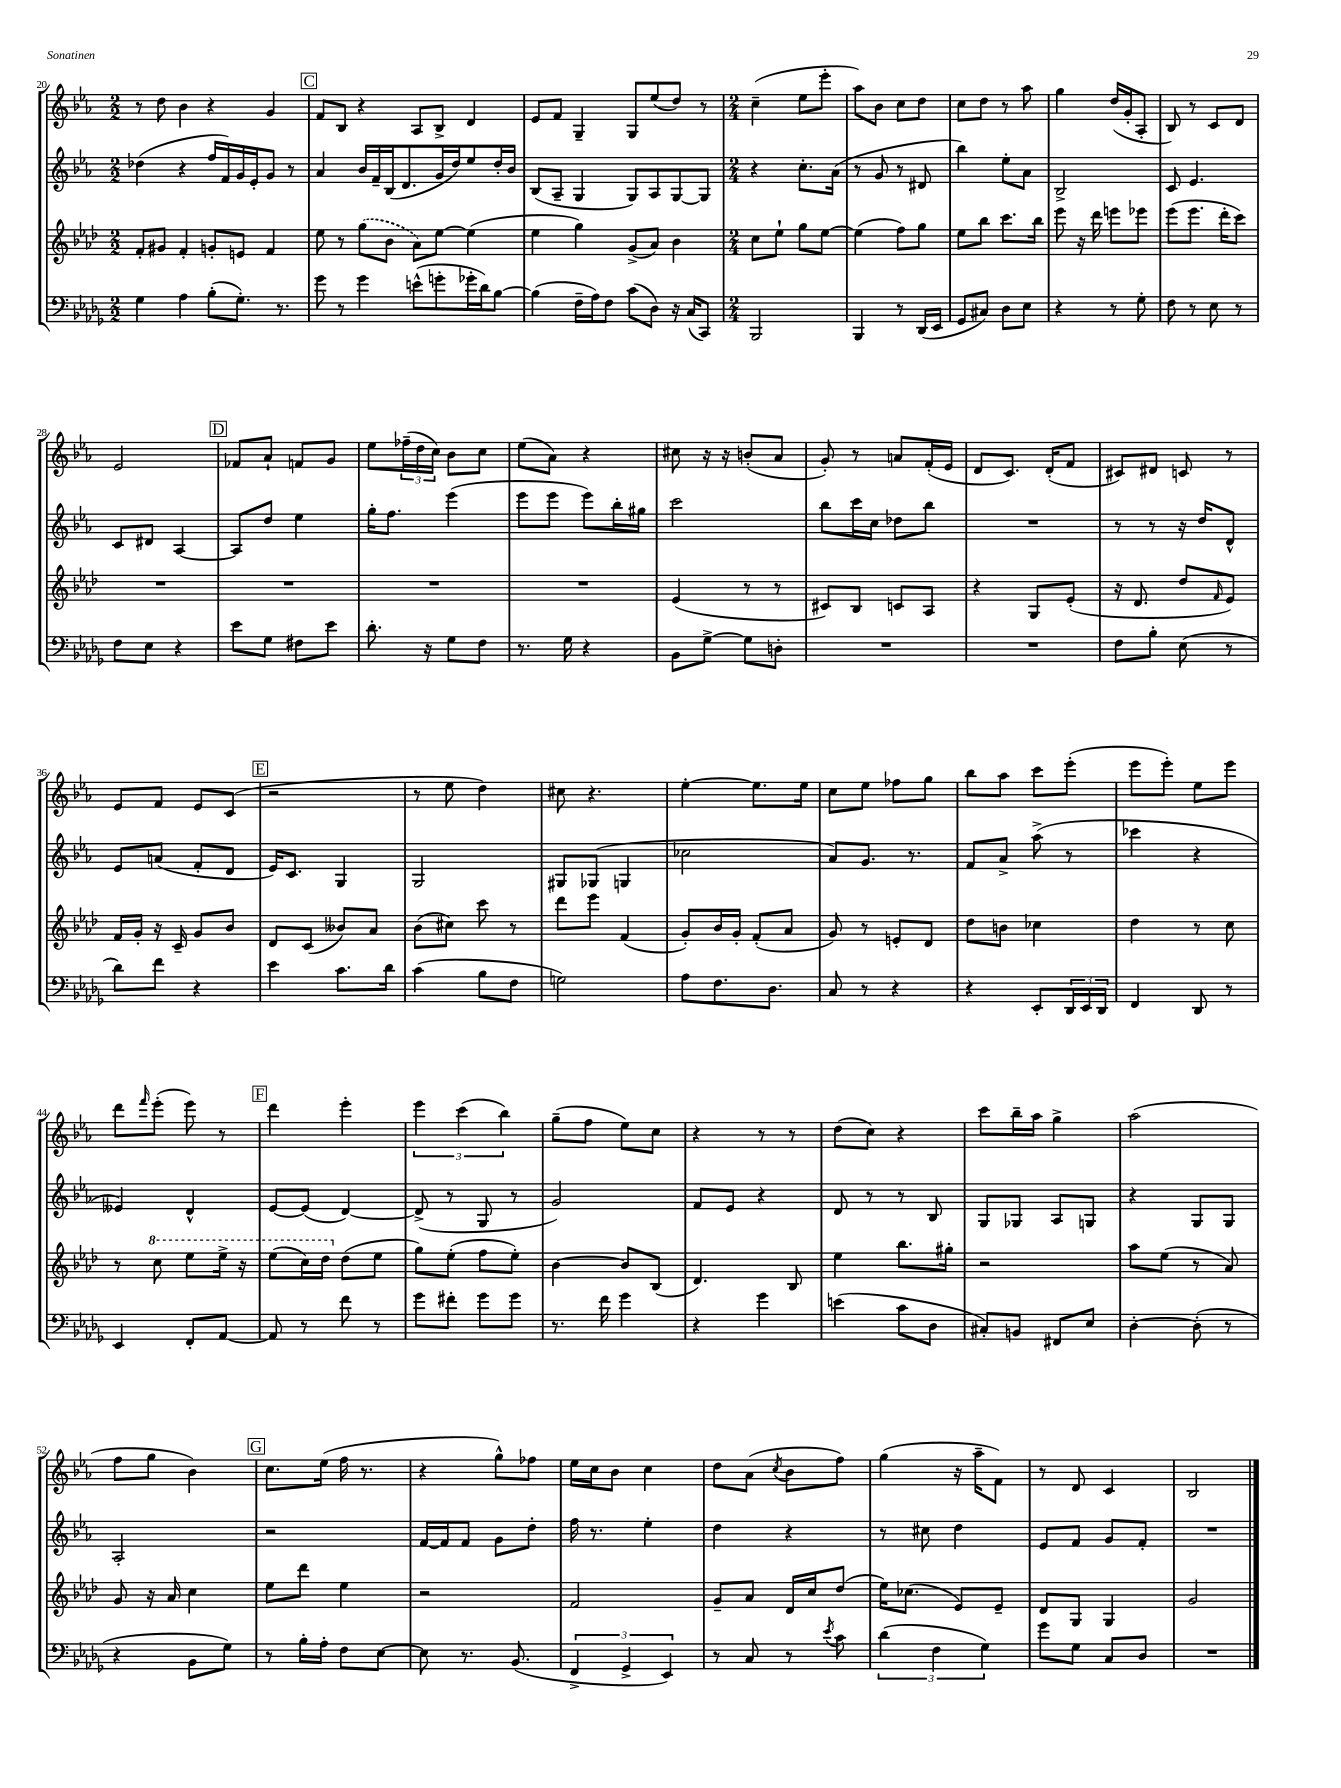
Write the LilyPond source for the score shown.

<<
\new StaffGroup <<
\new Staff = "s0" {
    \clef treble \key ees \major \numericTimeSignature \time 2/2
    r8 d''8 bes'4 r4 g'4 |
    \mark \markup { \box "C" } f'8 bes8 r4 aes8 bes8-> d'4 |
    ees'8 f'8 g4-- g8 ees''8( d''8) r8 |
    \numericTimeSignature \time 2/4 c''4--( ees''8 ees'''8-. |
    aes''8) bes'8 c''8 d''8 |
    c''8 d''8 r8 aes''8 |
    g''4 d''16( g'16-. aes8-. |
    bes8) r8 c'8 d'8 |
    ees'2 |
    \mark \markup { \box "D" } fes'8 aes'8-! f'8 g'8 |
    ees''8 \tuplet 3/2 { fes''16--( d''16 c''16) } bes'8 c''8 |
    ees''8( aes'8) r4 |
    cis''8 r16 r16 b'8-.( aes'8 |
    g'8-.) r8 a'8 f'16-.( ees'16 |
    d'8 c'8.) d'16-.( f'8 |
    cis'8) dis'8 c'8 r8 |
    ees'8 f'8 ees'8 c'8( |
    \mark \markup { \box "E" } r2 |
    r8 ees''8 d''4) |
    cis''8 r4. |
    ees''4~-. ees''8. ees''16 |
    c''8 ees''8 fes''8 g''8 |
    bes''8 aes''8 c'''8 ees'''8-.( |
    ees'''8 ees'''8-.) ees''8 ees'''8 |
    d'''8 \grace { f'''16 } ees'''8-.( ees'''8) r8 |
    \mark \markup { \box "F" } d'''4 ees'''4-. |
    \tuplet 3/2 { ees'''4 c'''4( bes''4) } |
    g''8--( f''8 ees''8) c''8 |
    r4 r8 r8 |
    d''8( c''8) r4 |
    c'''8 bes''16-- aes''16 g''4-> |
    aes''2( |
    f''8 g''8 bes'4) |
    \mark \markup { \box "G" } c''8. ees''16( f''16 r8. |
    r4 g''8-^) fes''8 |
    ees''16 c''16 bes'8 c''4 |
    d''8 aes'8( \acciaccatura { c''8 } bes'8 f''8) |
    g''4( r16 aes''16-- f'8) |
    r8 d'8 c'4 |
    bes2 \bar "|." |
}
\new Staff = "s1" {
    \clef treble \key ees \major \numericTimeSignature \time 2/2
    des''4( r4 f''16 f'16) g'16 ees'16-. g'8 r8 |
    \mark \markup { \box "C" } aes'4 bes'16 f'16-- bes16( d'8. g'16 d''16) ees''8 d''16-. bes'16 |
    bes8( aes8-- g4 g8) aes8 g8~ g8 |
    \numericTimeSignature \time 2/4 r4 c''8.-. aes'16( |
    r8 g'8 r8 dis'8 |
    bes''4) ees''8-. aes'8 |
    bes2-> |
    c'8 ees'4. |
    c'8 dis'8 aes4~ |
    \mark \markup { \box "D" } aes8 d''8 ees''4 |
    g''16-. f''8. ees'''4( |
    ees'''8 ees'''8 ees'''8) bes''16-. gis''16 |
    c'''2 |
    bes''8 c'''16 c''16 des''8 bes''8 |
    R2 |
    r8 r8 r16 d''16 d'8-^ |
    ees'8 a'8( f'8-. d'8 |
    \mark \markup { \box "E" } ees'16) c'8. g4 |
    g2 |
    gis8 ges8( g4 |
    ces''2 |
    aes'8) g'8. r8. |
    f'8 aes'8-> aes''8->( r8 |
    ces'''4 r4 |
    eeses'4) d'4-^ |
    \mark \markup { \box "F" } ees'8~ ees'8( d'4~) |
    d'8->( r8 g8 r8 |
    g'2) |
    f'8 ees'8 r4 |
    d'8 r8 r8 bes8 |
    g8 ges8 aes8 g8 |
    r4 g8 g8 |
    aes2-. |
    \mark \markup { \box "G" } r2 |
    f'16~ f'16 f'8 g'8 d''8-. |
    f''16 r8. ees''4-. |
    d''4 r4 |
    r8 cis''8 d''4 |
    ees'8 f'8 g'8 f'8-. |
    R2 \bar "|." |
}
\new Staff = "s2" {
    \clef treble \key aes \major \numericTimeSignature \time 2/2
    f'8-. gis'8 f'4-. g'8-. e'8 f'4 |
    \mark \markup { \box "C" } ees''8 r8 \once \slurDashed g''8( bes'8 aes'8) ees''8~ ees''4( |
    ees''4 g''4) g'8->( aes'8) bes'4 |
    \numericTimeSignature \time 2/4 c''8 ees''8-! g''8 ees''8~ |
    ees''4( f''8) g''8 |
    ees''8 bes''8 c'''8. bes''16 |
    ees'''8 r16 des'''16 e'''8 ees'''8 |
    ees'''8( ees'''8. des'''16-. c'''8) |
    R2 |
    \mark \markup { \box "D" } R2 |
    R2 |
    R2 |
    ees'4( r8 r8 |
    cis'8) bes8 c'8 aes8 |
    r4 g8 ees'8-.( |
    r16 des'8. des''8 \grace { f'16 } ees'8) |
    f'16 g'16-. r16 c'16-- g'8 bes'8 |
    \mark \markup { \box "E" } des'8 c'8( beses'8) aes'8 |
    bes'8( cis''8) c'''8 r8 |
    des'''8 ees'''8 f'4( |
    g'8-.) bes'16 g'16-. f'8-.( aes'8 |
    g'8) r8 e'8-. des'8 |
    des''8 b'8 ces''4 |
    des''4 r8 c''8 |
    r8 \ottava #1 c'''8 ees'''8 ees'''16-> r16 |
    \mark \markup { \box "F" } ees'''8( c'''16) des'''16 \ottava #0 des''8( ees''8 |
    g''8) ees''8-.( f''8 ees''8-.) |
    bes'4~ bes'8 bes8( |
    des'4.) bes8 |
    ees''4 bes''8. gis''16-. |
    r2 |
    aes''8 ees''8( r8 aes'8) |
    g'8 r16 aes'16 c''4 |
    \mark \markup { \box "G" } ees''8 des'''8 ees''4 |
    r2 |
    f'2 |
    g'8-- aes'8 des'16 c''16 des''8( |
    ees''16) ces''8.( ees'8) ees'8-- |
    des'8 g8 g4 |
    g'2 \bar "|." |
}
\new Staff = "s3" {
    \clef bass \key des \major \numericTimeSignature \time 2/2
    ges4 aes4 bes8-.( ges8.-.) r8. |
    \mark \markup { \box "C" } ges'8 r8 ges'4 e'8-^( g'8-. ges'16-. des'16) bes8~ |
    bes4( f16-- aes16) f8 c'8( des8) r16 c16( c,8) |
    \numericTimeSignature \time 2/4 bes,,2 |
    bes,,4 r8 des,16( ees,16 |
    ges,8 cis8) des8 ees8 |
    r4 r8 ges8-. |
    f8 r8 ees8 r8 |
    f8 ees8 r4 |
    \mark \markup { \box "D" } ees'8 ges8 fis8 ees'8 |
    des'8.-. r16 ges8 f8 |
    r8. ges16 r4 |
    bes,8 ges8~-> ges8 d8-. |
    R2 |
    R2 |
    f8 bes8-. ees8( r8 |
    des'8) f'8 r4 |
    \mark \markup { \box "E" } ees'4 c'8. des'16 |
    c'4( bes8 f8 |
    g2) |
    aes8 f8. des8. |
    c8 r8 r4 |
    r4 ees,8-. \tuplet 3/2 { des,16 ees,16 des,16 } |
    f,4 des,8 r8 |
    ees,4 f,8-. aes,8~ |
    \mark \markup { \box "F" } aes,8 r8 f'8 r8 |
    ges'8 fis'8-. ges'8 ges'8 |
    r8. f'16 ges'4 |
    r4 ges'4 |
    e'4( c'8 des8 |
    cis8-.) b,8 fis,8 ees8 |
    des4~-. des8-.( r8 |
    r4 bes,8 ges8) |
    \mark \markup { \box "G" } r8 bes16-. aes16-. f8 ees8~ |
    ees8 r8. bes,8.( |
    \tuplet 3/2 { f,4-> ges,4-> ees,4) } |
    r8 c8 r8 \acciaccatura { ees'8 } c'8 |
    \tuplet 3/2 { des'4( f4 ges4) } |
    ges'8 ges8 c8 des8 |
    R2 \bar "|." |
}
>>
>>
\layout { \context { \Score currentBarNumber = #20 } }
